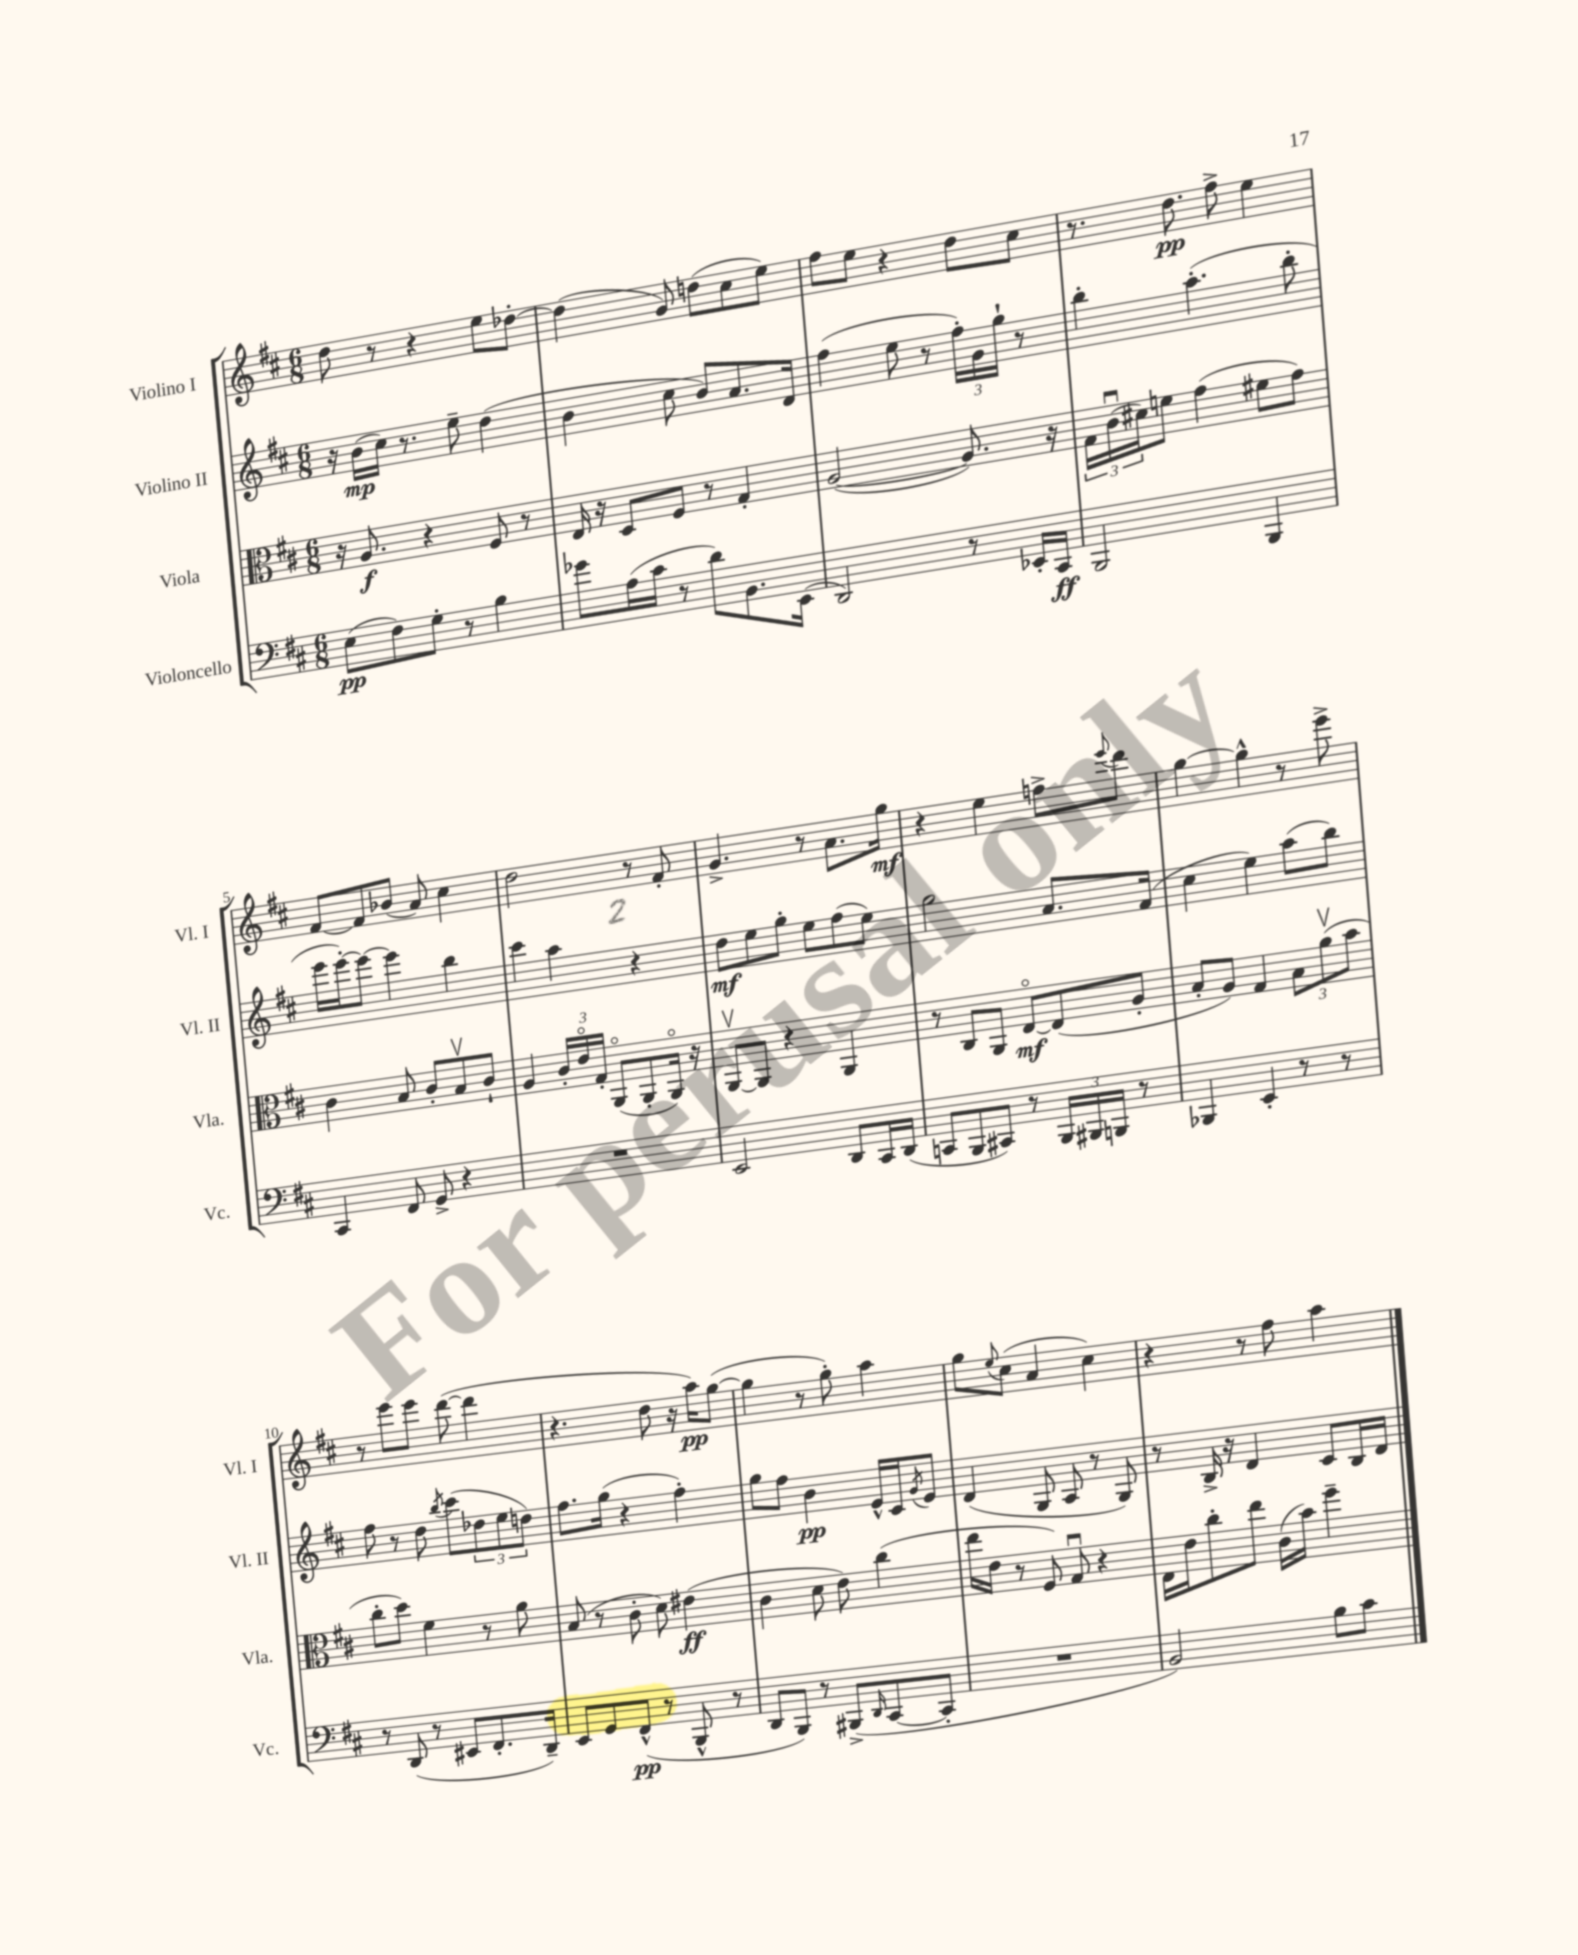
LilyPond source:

<<
\new StaffGroup <<
\new Staff = "s0" \with { instrumentName = "Violino I" shortInstrumentName = "Vl. I" } {
    \clef treble \key d \major \numericTimeSignature \time 6/8
    d''8 r8 r4 e''8 des''8~-. |
    des''4( g'8) d''8( cis''8 e''8) |
    fis''8 e''8 r4 d''8 cis''8 |
    r8. d''8.\pp fis''8-> e''4 |
    fis'8~ fis'8 bes'8( a'8) cis''4 |
    d''2 r8 fis'8-. |
    g'4.-> r8 a'8. g''16\mf |
    r4 e''4 f''8-> \appoggiatura { e'''8 } d'''8 |
    g''4~ g''4-^ r8 e'''8-> |
    r8 e'''8 e'''8 d'''8~( d'''4 |
    r4. d''8 r16 a''16\pp) g''8~( |
    g''4 r8 g''8-.) a''4 |
    g''8 \appoggiatura { e''8 } cis''8( a'4 cis''4) |
    r4 r8 fis''8 a''4 \bar "|." |
}
\new Staff = "s1" \with { instrumentName = "Violino II" shortInstrumentName = "Vl. II" } {
    \clef treble \key d \major \numericTimeSignature \time 6/8
    r16 b'16\mp( cis''16) r8. e''8-- d''4( |
    b'4 cis''8 b'8) a'8. d'16 |
    fis''4( e''8 r8 \tuplet 3/2 { fis''16-.) g'16 g''16-! } r8 |
    b''4-. a''4.-.( b''8-. |
    e'''16 e'''16~-.) e'''8~ e'''4 b''4 |
    cis'''4 a''4 r4 |
    d''8\mf e''8 g''8-. e''8 fis''8( e''8) |
    g''2 a'8. fis'16( |
    cis''4 e''4) a''8( b''8) |
    fis''8 r8 d''8 \acciaccatura { b''8 } cis'''8( \tuplet 3/2 { des''8 e''8 d''8) } |
    fis''8. g''16( r4 fis''4-.) |
    g''8 fis''8 b'4\pp e'16-^ cis'16 \acciaccatura { g'8 } e'8 |
    d'4( g8 a8 r8 g8) |
    r8 b16-> r16 d'4 cis'8 b16 d'16 \bar "|." |
}
\new Staff = "s2" \with { instrumentName = "Viola" shortInstrumentName = "Vla." } {
    \clef alto \key d \major \numericTimeSignature \time 6/8
    r16 a8.\f r4 fis8 r8 |
    e16 r16 d8 fis8 r8 g4-. |
    a2~( a8.) r16 |
    \tuplet 3/2 { g16 cis'16\downbow( dis'16) } f'8 g'4( fis'8 g'8) |
    cis'4 b8 cis'8-. b8\upbow cis'8-! |
    a4 \tuplet 3/2 { cis'16-. e'16\flageolet g16-. } a,8\flageolet( a,8-. a,16\flageolet) r16 |
    a,8~\upbow a,8 r4 a,4 |
    r8 cis8 a,8 e8~\flageolet\mf e8( a8-. |
    b8-. a8) g4 \tuplet 3/2 { b8 a'8\upbow( b'8 } |
    cis''8-. d''8) fis'4 r8 a'8 |
    b8( r8 cis'8-. d'8) eis'4\ff( |
    cis'4 d'8 e'8) cis''4( |
    e''16 e'16 r8 fis8) g8\downbow r4 |
    e16 e'16 cis''8-. e''8 cis'16( b'16) fis''4-- \bar "|." |
}
\new Staff = "s3" \with { instrumentName = "Violoncello" shortInstrumentName = "Vc." } {
    \clef bass \key d \major \numericTimeSignature \time 6/8
    e8\pp( fis8) g8-. r8 b4 |
    ges'8 a16( cis'16 r8 d'8) b,8. e,16( |
    d,2) r8 ees,16-. cis,16\ff |
    b,,2 b,,4 |
    cis,4 fis,8 g,8-> r4 |
    R2. |
    e,2 d,8 cis,16 d,16( |
    c,8 b,,8 cis,8) r8 \tuplet 3/2 { b,,16 bis,,16 b,,16 } r8 |
    bes,,4 e,4-. r8 r8 |
    r8 d,8( r8 eis,8 fis,8.-. d,16--) |
    e,8 g,8 fis,8-^\pp( r8 b,,8-^ r8 |
    d,8 b,,8) r8 bis,,8->( \grace { d,16 } cis,8~ cis,8-. |
    R2. |
    b,2) b8 cis'8 \bar "|." |
}
>>
>>
